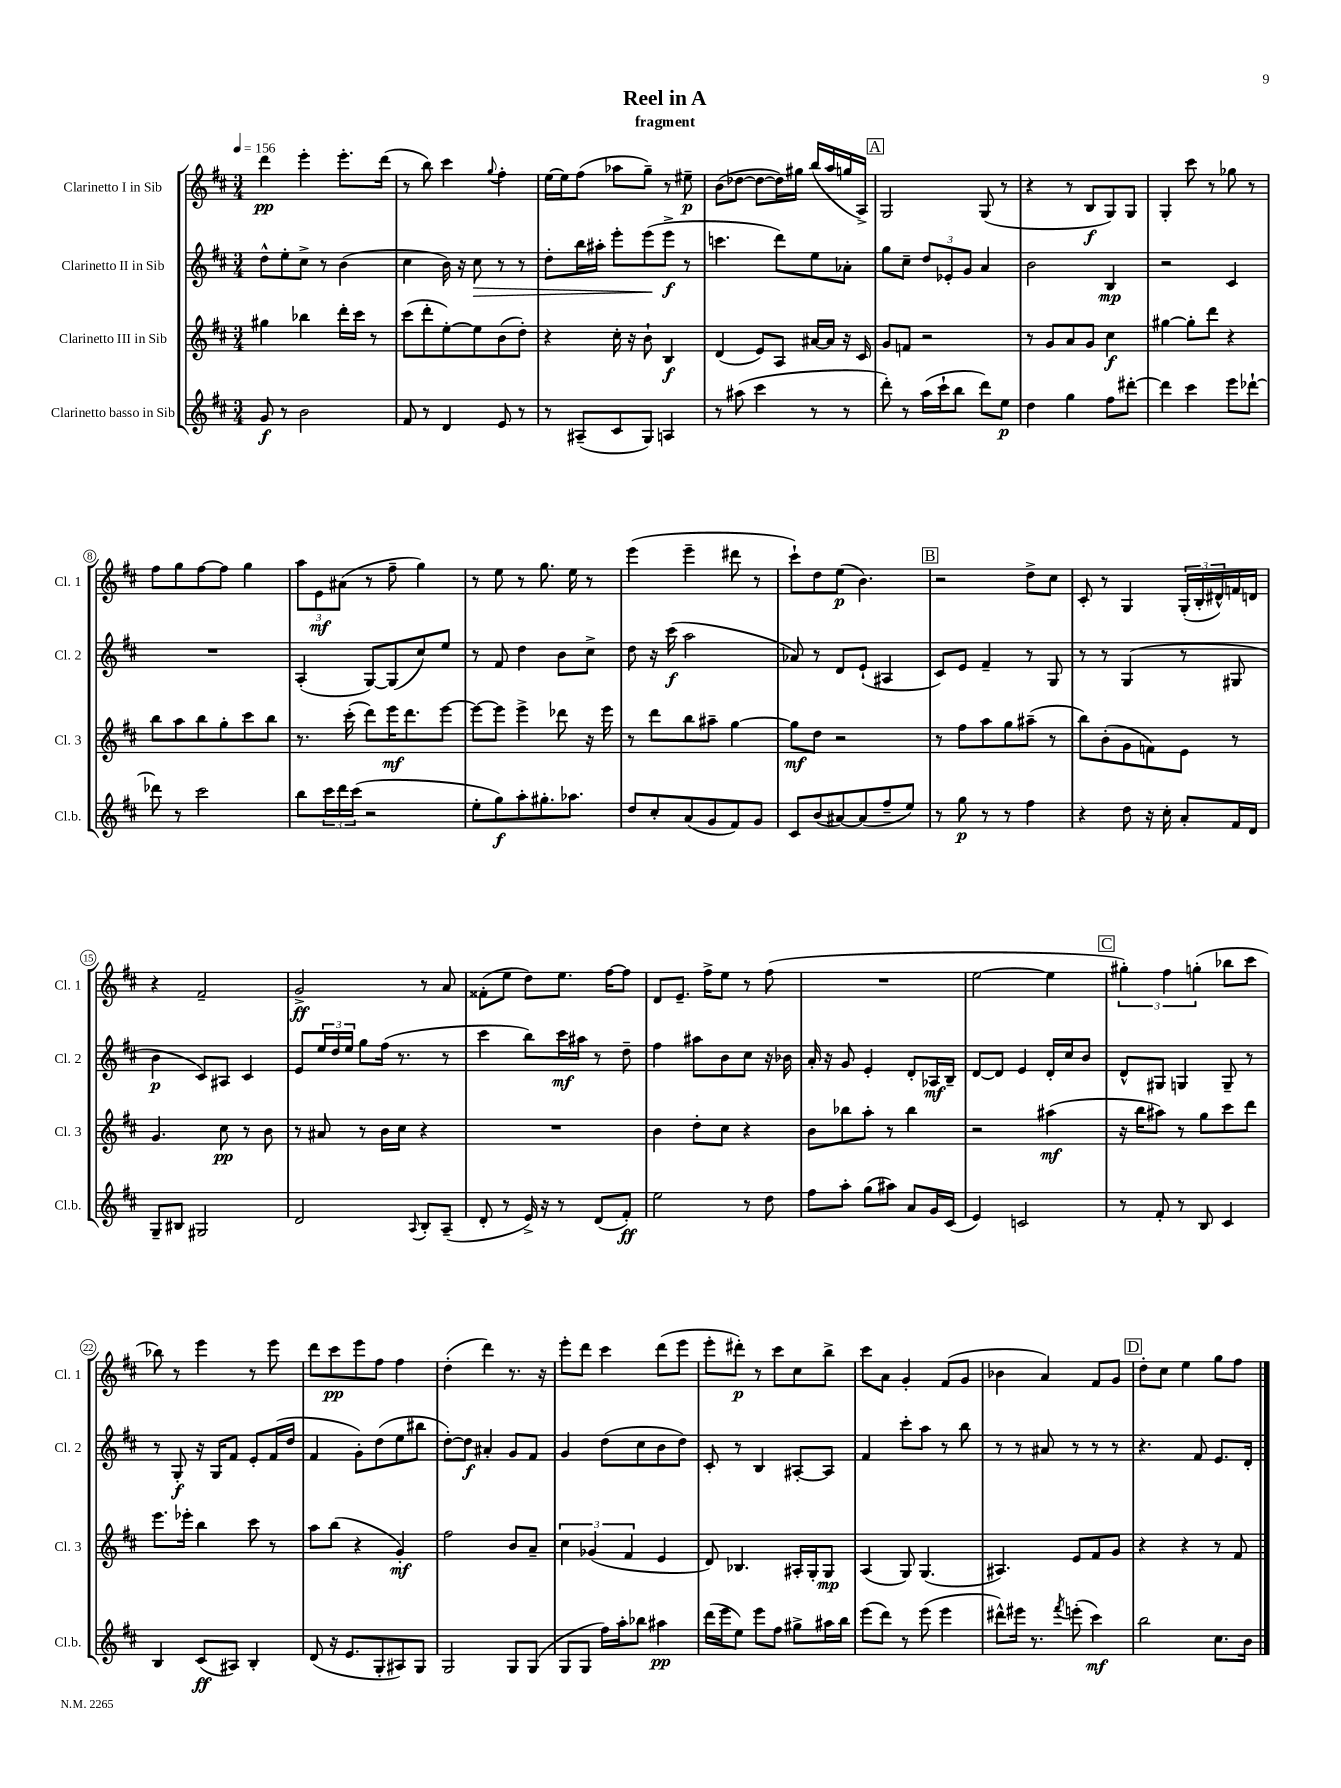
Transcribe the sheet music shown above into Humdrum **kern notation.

**kern	**dynam	**kern	**dynam	**kern	**dynam	**kern	**dynam
*part4	*part4	*part3	*part3	*part2	*part2	*part1	*part1
*staff4	*staff4	*staff3	*staff3	*staff2	*staff2	*staff1	*staff1
*I"Clarinetto basso in Sib	*	*I"Clarinetto III in Sib	*	*I"Clarinetto II in Sib	*	*I"Clarinetto I in Sib	*
*I'Cl.b.	*	*I'Cl. 3	*	*I'Cl. 2	*	*I'Cl. 1	*
*clefG2	*	*clefG2	*	*clefG2	*	*clefG2	*
*k[f#c#]	*	*k[f#c#]	*	*k[f#c#]	*	*k[f#c#]	*
*M3/4	*	*M3/4	*	*M3/4	*	*M3/4	*
*MM156	*	*MM156	*	*MM156	*	*MM156	*
=1	=1	=1	=1	=1	=1	=1	=1
8g/	f	4gg#X\	.	8dd^^\L	.	4ddd\	pp
8r	.	.	.	8ee'\	.	.	.
2b\	.	4bb-X\	.	8cc#^\J	.	4eee'\	.
.	.	.	.	8r	.	.	.
.	.	16ddd'\LL	.	(4b\	.	8.eee'\L	.
.	.	16ccc#\JJ	.	.	.	.	.
.	.	8r	.	.	.	.	.
.	.	.	.	.	.	(16ddd\Jk	.
=2	=2	=2	=2	=2	=2	=2	=2
8f#/	.	(8ccc#\L	.	4cc#\	.	8r	.
8r	.	8ddd'\	.	.	.	8bb\)	.
4d/	.	[8ee'\)	.	16b\)	.	4ccc#\	.
.	.	.	.	16r	.	.	.
!	!	!	!	!	!LO:HP:b	!	!
.	.	8ee\]	.	8cc#\	>	.	.
.	.	.	.	.	.	8qqgg/	.
8e/	.	(8b\	.	8r	.	4ff#'\	.
8r	.	8dd'\J)	.	8r	.	.	.
=3	=3	=3	=3	=3	=3	=3	=3
8r	.	4r	.	8dd'\L	.	[16ee\LL	.
.	.	.	.	.	.	16ee\J]	.
(8A#X~/L	.	.	.	16bb\L	.	(8ff#\J	.
.	.	.	.	16aa#X'\JJ	.	.	.
8c#/	.	16cc#'\	.	8eee'\L	.	8aa-X\L	.
.	.	16r	.	.	.	.	.
8G/J)	.	8b`\	.	(8eee\	.	8gg~\J)	.
4An/	.	4B/	f	8eee^\J	] f	8r	.
.	.	.	.	8r	.	8ee#X~\	p
=4	=4	=4	=4	=4	=4	=4	=4
8r	.	(4d/	.	4.cccn\	.	(8b\L	.
(8aa#X\	.	.	.	.	.	[8dd-X\J	.
4ccc#\	.	8e/L)	.	.	.	8dd-\L_	.
.	.	8A/J	.	8ddd\L)	.	16dd-\L])	.
.	.	.	.	.	.	16gg#X\JJ	.
8r	.	[16a#X/LL	.	8ee\	.	(16bb/LL	.
.	.	16a#/JJ]	.	.	.	16aa/	.
8r	.	16r	.	8a-X'\J	.	16ggn/	.
.	.	16c#/	.	.	.	16A^/JJ)	.
!!LO:REH:place=s1:t=A
=5	=5	=5	=5	=5	=5	=5	=5
8ddd'\)	.	8g/L	.	8gg\L	.	2G/	.
8r	.	8fn/J	.	8cc#~\J	.	.	.
(16aa\LL	.	2r	.	12dd/L	.	.	.
16ccc#`\J	.	.	.	.	.	.	.
.	.	.	.	12e-X'/	.	.	.
8bb\J	.	.	.	.	.	.	.
.	.	.	.	12g/J	.	.	.
8ddd\L)	.	.	.	4a/	.	(8G/	.
8ee\J	p	.	.	.	.	8r	.
=6	=6	=6	=6	=6	=6	=6	=6
4dd\	.	8r	.	2b\	.	4r	.
.	.	8g/L	.	.	.	.	.
4gg\	.	8a/	.	.	.	8r	.
.	.	8g/J	.	.	.	8B/L	f
8ff#\L	.	4cc#\	f	4B/	mp	8G/)	.
[8ddd#X'\J	.	.	.	.	.	8G/J	.
=7	=7	=7	=7	=7	=7	=7	=7
4ddd#\]	.	[4gg#X\	.	2r	.	4G'/	.
4ccc#\	.	8gg#'\L]	.	.	.	8ccc#\	.
.	.	8ddd\J	.	.	.	8r	.
8eee\L	.	4r	.	4c#/	.	8gg-X\	.
[8ddd-X`\J	.	.	.	.	.	8r	.
!!LO:LB:g=z
=8	=8	=8	=8	=8	=8	=8	=8
8ddd-X\]	.	8bb\L	.	2.r	.	8ff#\L	.
8r	.	8aa\	.	.	.	8gg\	.
2ccc#\	.	8bb\	.	.	.	[8ff#\	.
.	.	8gg'\	.	.	.	8ff#\J]	.
.	.	8ccc#\	.	.	.	4gg\	.
.	.	8bb\J	.	.	.	.	.
=9	=9	=9	=9	=9	=9	=9	=9
8bb\L	.	8.r	.	(4A'/	.	12aa\L	.
.	.	.	.	.	.	12e\	mf
24ccc#\L	.	.	.	.	.	.	.
24ddd\	.	.	.	.	.	(12a#X\J	.
.	.	(16ccc#'\	.	.	.	.	.
(24ccc#\JJ	.	.	.	.	.	.	.
2r	.	8ddd\L)	.	[8G/L)	.	8r	.
.	.	16eee\K	mf	(8G/]	.	8ff#~\	.
.	.	8.ddd\	.	.	.	.	.
.	.	.	.	8cc#/)	.	4gg\)	.
.	.	[8eee\J	.	8ee/J	.	.	.
=10	=10	=10	=10	=10	=10	=10	=10
8ee'\L	.	8eee\L_	.	8r	.	8r	.
8gg\)	f	8eee\J]	.	8f#/	.	8ee\	.
8aa'\	.	4eee^\	.	4dd\	.	8r	.
8.gg#X'\	.	.	.	.	.	8.gg\	.
.	.	8ddd-X\	.	8b\L	.	.	.
8.aa-X\J	.	.	.	.	.	16ee\	.
.	.	16r	.	8cc#^\J	.	8r	.
.	.	16eee\	.	.	.	.	.
=11	=11	=11	=11	=11	=11	=11	=11
8dd/L	.	8r	.	8dd\	.	(4eee\	.
8cc#'/	.	8ddd\L	.	16r	.	.	.
.	.	.	.	(16ccc#\	f	.	.
(8a/	.	8bb\	.	2aa\	.	4eee~\	.
8g/	.	8aa#X~\J	.	.	.	.	.
8f#/)	.	[4gg\	.	.	.	8ddd#X\	.
8g/J	.	.	.	.	.	8r	.
=12	=12	=12	=12	=12	=12	=12	=12
8c#/L	.	8gg\L]	mf	8a-X/)	.	8ccc#`\L)	.
(8b/	.	8dd\J	.	8r	.	8dd\	.
[8a#X/)	.	2r	.	8d/L	.	(8ee\J	p
(8a#/]	.	.	.	(8e`/J	.	4.b\)	.
8ff#~/	.	.	.	4A#X/	.	.	.
8ee/J)	.	.	.	.	.	.	.
!!LO:REH:place=s1:t=B
=13	=13	=13	=13	=13	=13	=13	=13
8r	.	8r	.	8c#/L)	.	2r	.
8gg\	p	8ff#\L	.	8e/J	.	.	.
8r	.	8aa\	.	4f#~/	.	.	.
8r	.	8gg\	.	.	.	.	.
4ff#\	.	(8aa#X~\J	.	8r	.	8dd^\L	.
.	.	8r	.	8G/	.	8cc#\J	.
=14	=14	=14	=14	=14	=14	=14	=14
4r	.	8bb\L)	.	8r	.	8c#'/	.
.	.	(8b'\	.	8r	.	8r	.
8dd\	.	8g\	.	(4G/	.	4G/	.
16r	.	8fn\)	.	.	.	.	.
16cc#'\	.	.	.	.	.	.	.
8a'/L	.	8e\J	.	8r	.	(24G'/LL	.
.	.	.	.	.	.	24B'/	.
.	.	.	.	.	.	24d#X^^/)	.
16f#/L	.	8r	.	8G#X/	.	16fn/	.
16d/JJ	.	.	.	.	.	16dn/JJ	.
!!LO:LB:g=z
=15	=15	=15	=15	=15	=15	=15	=15
8G~/L	.	4.g/	.	4b\	p	4r	.
8B#X/J	.	.	.	.	.	.	.
2G#X/	.	.	.	8c#/L)	.	2f#~/	.
.	.	8cc#\	pp	8A#X/J	.	.	.
.	.	8r	.	4c#/	.	.	.
.	.	8b\	.	.	.	.	.
=16	=16	=16	=16	=16	=16	=16	=16
2d/	.	8r	.	8e/L	.	2g^/	ff
.	.	8a#X/	.	24ee/L	.	.	.
.	.	.	.	24dd/	.	.	.
.	.	.	.	24ee/JJ	.	.	.
.	.	8r	.	8gg\L	.	.	.
.	.	16b\LL	.	(16ff#\Jk	.	.	.
.	.	16cc#\JJ	.	8.r	.	.	.
8qqA/	.	.	.	.	.	.	.
8B'/L	.	4r	.	.	.	8r	.
(8A~/J	.	.	.	8r	.	8a/	.
=17	=17	=17	=17	=17	=17	=17	=17
8d'/	.	2.r	.	4ccc#\	.	(8f##X'\L	.
8r	.	.	.	.	.	8ee\J	.
16e^/)	.	.	.	8bb\L)	.	8dd\L)	.
16r	.	.	.	.	.	.	.
8r	.	.	.	16ccc#\L	mf	8.ee\J	.
.	.	.	.	16aa#X\JJ	.	.	.
(8d/L	.	.	.	8r	.	.	.
.	.	.	.	.	.	[16ff#\KL	.
8f#'/J)	ff	.	.	8dd~\	.	8ff#\J]	.
=18	=18	=18	=18	=18	=18	=18	=18
2ee\	.	4b\	.	4ff#\	.	8d/L	.
.	.	.	.	.	.	8.e~/J	.
.	.	8dd'\L	.	8aa#X\L	.	.	.
.	.	.	.	.	.	16ff#^\KL	.
.	.	8cc#\J	.	8b\	.	8ee\J	.
8r	.	4r	.	8cc#\J	.	8r	.
8dd\	.	.	.	16r	.	(8ff#\	.
.	.	.	.	16b-X\	.	.	.
=19	=19	=19	=19	=19	=19	=19	=19
8ff#\L	.	8b\L	.	16a'/	.	2.r	.
.	.	.	.	16r	.	.	.
8aa'\J	.	8bb-X\	.	8g/	.	.	.
(8gg\L	.	8aa'\J	.	4e'/	.	.	.
8aa#X\J)	.	8r	.	.	.	.	.
8a/L	.	4bb-\	.	8d'/L	.	.	.
16g/L	.	.	.	16A-X/L	mf	.	.
(16c#/JJ	.	.	.	16B~/JJ	.	.	.
=20	=20	=20	=20	=20	=20	=20	=20
4e/)	.	2r	.	[8d/L	.	[2ee\	.
.	.	.	.	8d/J]	.	.	.
2cn/	.	.	.	4e/	.	.	.
.	.	(4aa#X\	mf	16d'/LL	.	4ee\]	.
.	.	.	.	16cc#/J	.	.	.
.	.	.	.	8b/J	.	.	.
!!LO:REH:place=s1:t=C
=21	=21	=21	=21	=21	=21	=21	=21
8r	.	16r	.	8d^^/L	.	6gg#X'\)	.
.	.	16bb\KL	.	.	.	.	.
8f#'/	.	8aa#X\J)	.	8G#X/J	.	.	.
.	.	.	.	.	.	6ff#\	.
8r	.	8r	.	4Gn/	.	.	.
.	.	.	.	.	.	(6ggn'\	.
8B/	.	8gg\L	.	.	.	.	.
4c#/	.	8ccc#\	.	8G~/	.	8bb-X\L	.
.	.	8ddd\J	.	8r	.	8ccc#\J	.
!!LO:LB:g=z
=22	=22	=22	=22	=22	=22	=22	=22
4B/	.	8.eee\L	.	8r	.	8bb-X\)	.
.	.	.	.	8G'/	f	8r	.
.	.	16eee-X'\Jk	.	.	.	.	.
(8c#/L	ff	4bb\	.	16r	.	4eee\	.
.	.	.	.	16G/KL	.	.	.
8A#X/J)	.	.	.	8f#/J	.	.	.
4B'/	.	8ccc#\	.	8e'/L	.	8r	.
.	.	8r	.	(16f#/L	.	8eee\	.
.	.	.	.	16dd/JJ	.	.	.
=23	=23	=23	=23	=23	=23	=23	=23
(8d/	.	8aa\L	.	4f#/	.	8ddd\L	.
16r	.	(8bb\J	.	.	.	8ccc#\	pp
8.e/L	.	.	.	.	.	.	.
.	.	4r	.	8g'\L)	.	8eee\	.
8G'/	.	.	.	(8dd\	.	8ff#\J	.
8A#X/)	.	4g'/)	mf	8ee\	.	4ff#\	.
8G/J	.	.	.	8bb#X\J	.	.	.
=24	=24	=24	=24	=24	=24	=24	=24
2G/	.	2ff#\	.	[8dd'\L)	.	(4dd'\	.
.	.	.	.	8dd\J]	f	.	.
.	.	.	.	4a#X'/	.	4ddd\)	.
8G/L	.	8b/L	.	8g/L	.	8.r	.
(8G/J	.	8a~/J	.	8f#/J	.	.	.
.	.	.	.	.	.	16r	.
=25	=25	=25	=25	=25	=25	=25	=25
8G/L	.	6cc#\	.	4g/	.	8eee'\L	.
8G/J	.	.	.	.	.	8ddd\J	.
.	.	(6g-X/	.	.	.	.	.
16ff#\LL)	.	.	.	(8dd\L	.	4ccc#\	.
16aa'\J	.	.	.	.	.	.	.
.	.	6f#/	.	.	.	.	.
8bb-X\J	.	.	.	8cc#\	.	.	.
4aa#X\	pp	4e/	.	8b\	.	(8ddd\L	.
.	.	.	.	8dd\J)	.	8eee\J	.
=26	=26	=26	=26	=26	=26	=26	=26
(16ddd\LL	.	8d/)	.	8c#'/	.	8eee'\L	.
16eee\J	.	.	.	.	.	.	.
8ee\J)	.	4.B-X/	.	8r	.	8ddd#X'\J)	p
8eee\L	.	.	.	4B/	.	8r	.
8ff#\J	.	.	.	.	.	8ccc#\L	.
8gg#X^\L	.	16A#X'/LL	.	[8A#X'/L	.	8cc#\	.
.	.	16G'/J	.	.	.	.	.
16aa#X\L	.	8G/J	mp	8A#/J]	.	8bb^\J	.
16bb\JJ	.	.	.	.	.	.	.
=27	=27	=27	=27	=27	=27	=27	=27
(8eee\L	.	(4A/	.	4f#/	.	8ccc#\L	.
8ddd\J)	.	.	.	.	.	8a\J	.
8r	.	8G/)	.	8ccc#'\L	.	4g'/	.
(8eee\	.	(4.G/	.	8aa\J	.	.	.
4eee\	.	.	.	8r	.	(8f#/L	.
.	.	.	.	8bb\	.	8g/J	.
=28	=28	=28	=28	=28	=28	=28	=28
8ddd#X^^\L)	.	4.A#X/)	.	8r	.	4b-X\	.
16eee#X\Jk	.	.	.	8r	.	.	.
8.r	.	.	.	.	.	.	.
.	.	.	.	8a#X/	.	4a/)	.
8qfff#/	.	.	.	.	.	.	.
(8eeen'\	.	8e/L	.	8r	.	.	.
4ccc#\)	mf	8f#/	.	8r	.	8f#/L	.
.	.	8g/J	.	8r	.	8g/J	.
!!LO:REH:place=s1:t=D
=29	=29	=29	=29	=29	=29	=29	=29
2bb\	.	4r	.	4.r	.	8dd'\L	.
.	.	.	.	.	.	8cc#\J	.
.	.	4r	.	.	.	4ee\	.
.	.	.	.	8f#/	.	.	.
8.cc#\L	.	8r	.	8.e/L	.	8gg\L	.
.	.	8f#/	.	.	.	8ff#\J	.
16b\Jk	.	.	.	16d'/Jk	.	.	.
==	==	==	==	==	==	==	==
*-	*-	*-	*-	*-	*-	*-	*-
